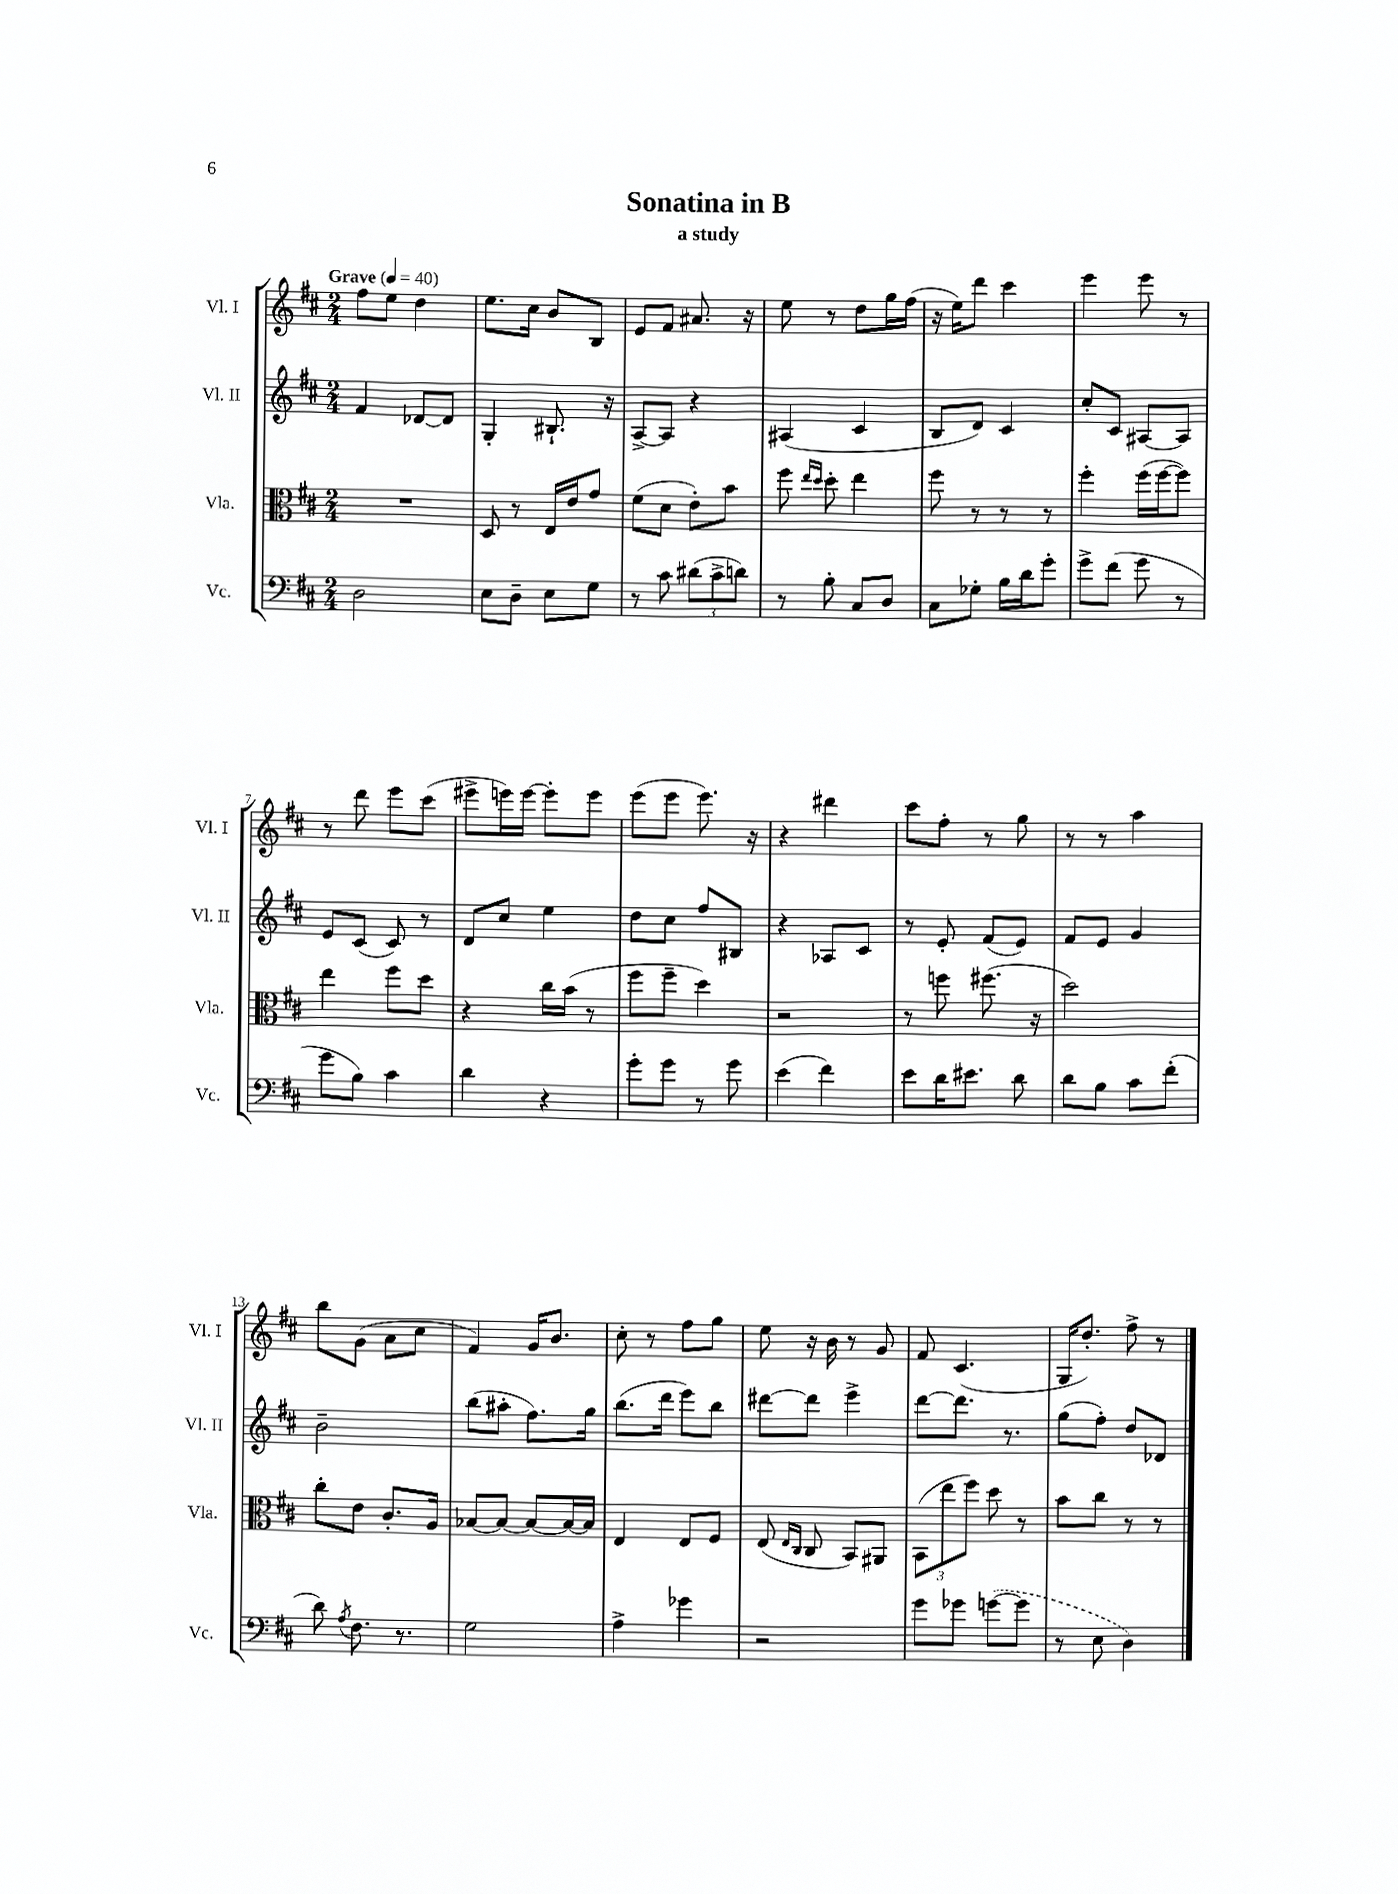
\header { title = "Sonatina in B" subtitle = "a study" }
<<
\new StaffGroup <<
\new Staff = "s0" \with { instrumentName = "Vl. I" shortInstrumentName = "Vl. I" } {
    \clef treble \key d \major \numericTimeSignature \time 2/4 \tempo "Grave" 4 = 40
    \autoBeamOff fis''8[ e''8] d''4 |
    e''8.[ cis''16] b'8[ b8] |
    e'8[ fis'8] ais'8. r16 |
    e''8 r8 d''8[ g''16 fis''16]( |
    r16 e''16[) d'''8] cis'''4 |
    e'''4 e'''8 r8 |
    r8 d'''8 e'''8[ cis'''8]( |
    eis'''8[-> e'''16) e'''16]~ e'''8[-. e'''8] |
    e'''8[( e'''8] e'''8.) r16 |
    r4 dis'''4 |
    cis'''8[ fis''8]-. r8 g''8 |
    r8 r8 a''4 |
    b''8[ g'8]( a'8[ cis''8] |
    fis'4) g'16[ b'8.] |
    cis''8-. r8 fis''8[ g''8] |
    e''8 r16 b'16 r8 g'8 |
    fis'8 cis'4.( |
    g16[ d''8.]-.) fis''8-> r8 \bar "|." |
}
\new Staff = "s1" \with { instrumentName = "Vl. II" shortInstrumentName = "Vl. II" } {
    \clef treble \key d \major \numericTimeSignature \time 2/4
    \autoBeamOff fis'4 des'8[~ des'8] |
    g4-. bis8.-! r16 |
    a8[~-> a8] r4 |
    ais4( cis'4 |
    b8[ d'8]) cis'4 |
    cis''8[-. cis'8] ais8[~ ais8] |
    e'8[ cis'8]( cis'8) r8 |
    d'8[ cis''8] e''4 |
    d''8[ cis''8] fis''8[ bis8] |
    r4 aes8[ cis'8] |
    r8 e'8-. fis'8[( e'8]) |
    fis'8[ e'8] g'4 |
    b'2-- |
    b''8[( ais''8]-. fis''8.[) g''16] |
    b''8.[( d'''16] e'''8[) b''8] |
    dis'''8[~ dis'''8] e'''4-> |
    d'''8[~ d'''8.] r8. |
    g''8[( fis''8]-.) d''8[ des'8] \bar "|." |
}
\new Staff = "s2" \with { instrumentName = "Vla." shortInstrumentName = "Vla." } {
    \clef alto \key d \major \numericTimeSignature \time 2/4
    \autoBeamOff R2 |
    d8 r8 e16[ e'16 g'8] |
    fis'8[( d'8] e'8[-.) b'8] |
    fis''8 \grace { e''16[ d''16] } d''8-. e''4 |
    fis''8 r8 r8 r8 |
    fis''4-. fis''16[( fis''16~ fis''8]) |
    e''4 fis''8[ d''8] |
    r4 cis''16[ b'16]( r8 |
    fis''8[ fis''8]-- d''4) |
    r2 |
    r8 f''8 fis''8.( r16 |
    d''2) |
    cis''8[-. e'8] cis'8.[-. a16] |
    bes8[~ bes8]~ bes8[~ bes16~ bes16] |
    e4 e8[ fis8] |
    e8( \grace { e16[ cis16] } cis8 b,8[) ais,8] |
    \tuplet 3/2 { b,8[( e''8 fis''8]) } d''8 r8 |
    b'8[ cis''8] r8 r8 \bar "|." |
}
\new Staff = "s3" \with { instrumentName = "Vc." shortInstrumentName = "Vc." } {
    \clef bass \key d \major \numericTimeSignature \time 2/4
    \autoBeamOff d2 |
    e8[ d8]-- e8[ g8] |
    r8 cis'8 \tuplet 3/2 { dis'8[( cis'8-> d'8]) } |
    r8 b8-. cis8[ d8] |
    cis8[ ges8]-. b16[ d'16 g'8]-. |
    g'8[-> fis'8]( g'8 r8 |
    g'8[ b8]) cis'4 |
    d'4 r4 |
    g'8[-. g'8] r8 g'8 |
    e'4( fis'4) |
    e'8[ d'16 eis'8.] d'8 |
    d'8[ b8] cis'8[ fis'8]-.( |
    d'8) \acciaccatura { a8 } fis8. r8. |
    g2 |
    a4-> ges'4 |
    r2 |
    g'8[ ges'8] \once \slurDashed g'8[~( g'8] |
    r8 e8 d4) \bar "|." |
}
>>
>>
